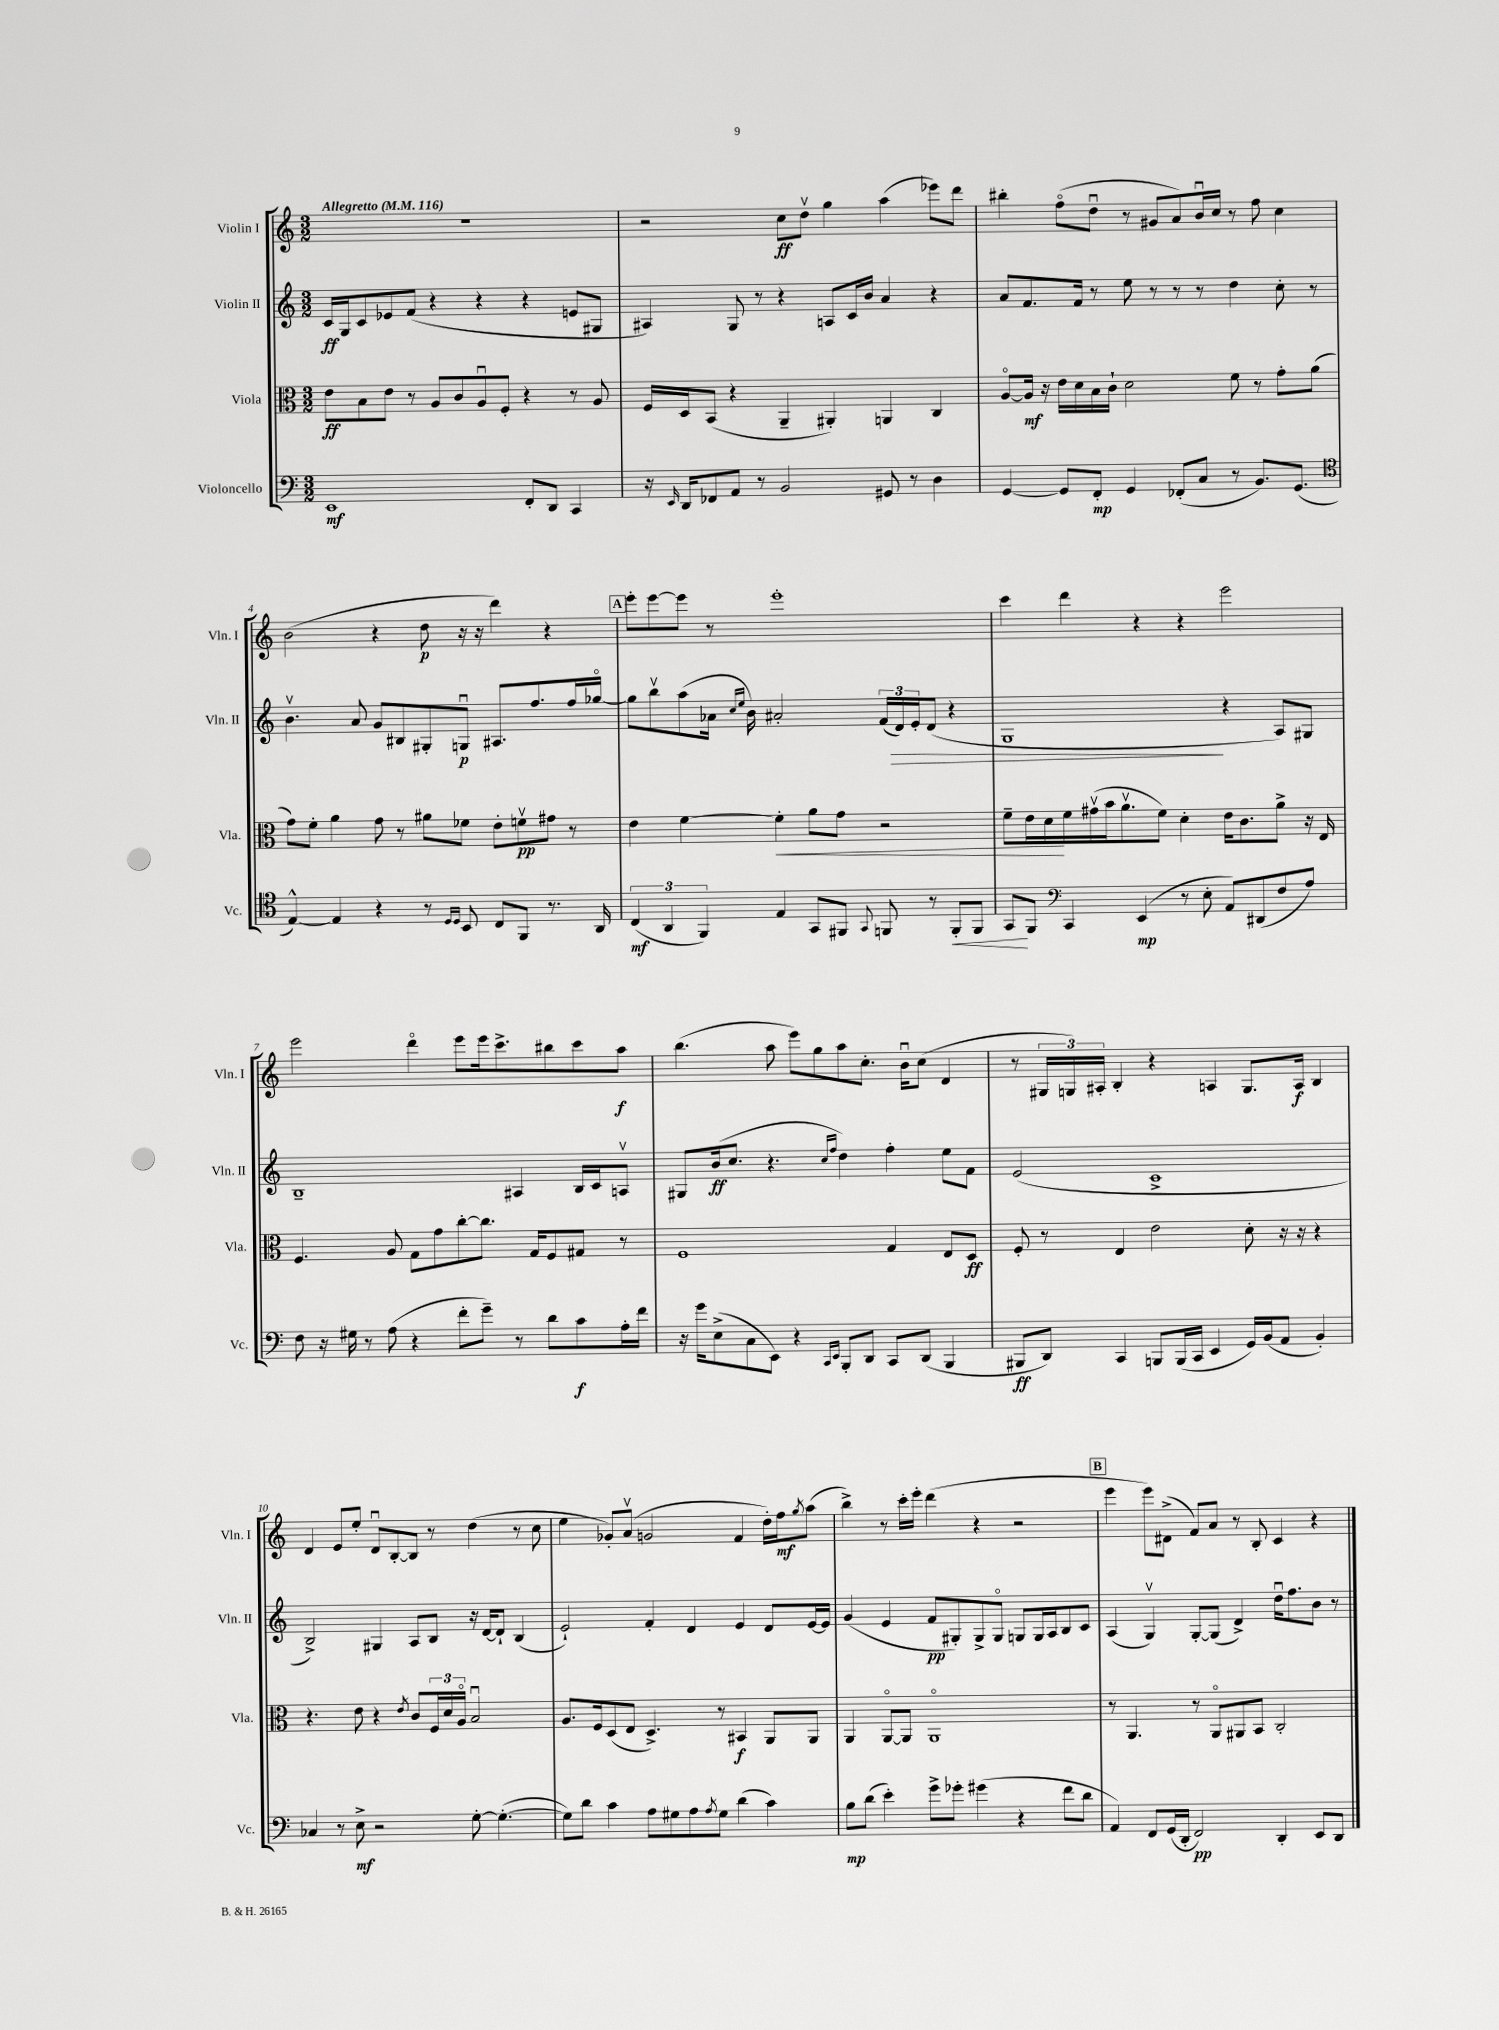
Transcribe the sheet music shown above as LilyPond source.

<<
\new StaffGroup <<
\new Staff = "s0" \with { instrumentName = "Violin I" shortInstrumentName = "Vln. I" } {
    \clef treble \key c \major \numericTimeSignature \time 3/2 \tempo "Allegretto" 4 = 116
    R1. |
    r2 c''8\ff d''8\upbow g''4 a''4( ees'''8) d'''8 |
    bis''4-. f''8\flageolet( d''8\downbow r8 gis'8 a'8) b'16\downbow c''16 r8 f''8 c''4 |
    b'2( r4 d''8\p r16 r16 d'''4) r4 |
    \mark \markup { \box "A" } e'''8-. e'''8~ e'''8 r8 e'''1-. |
    c'''4 d'''4 r4 r4 e'''2 |
    e'''2 d'''4\flageolet e'''8 e'''16 c'''8.-> bis''8 c'''8 a''8\f |
    b''4.( a''8 e'''8) g''8 a''8 c''8.-. b'16\downbow c''8( d'4 |
    r8 \tuplet 3/2 { gis16 g16) ais16-. } b4-. r4 a4 g8. a16\f b4 |
    d'4 e'8 e''8-. d'8\downbow b8~-. b8 r8 d''4( r8 c''8 |
    e''4 ges'8-.) a'8\upbow( g'2 f'4 d''16-.) f''16\mf \acciaccatura { g''8 } a''8( |
    b''4->) r8 c'''16-. e'''16-. d'''4( r4 r2 |
    \mark \markup { \box "B" } e'''4 e'''8) dis'8->( f'8) a'8 r8 b8-. c'4 r4 \bar "|." |
}
\new Staff = "s1" \with { instrumentName = "Violin II" shortInstrumentName = "Vln. II" } {
    \clef treble \key c \major \numericTimeSignature \time 3/2
    c'16\ff g16 c'8 ees'8 f'8( r4 r4 r4 e'8 gis8 |
    ais4) g8 r8 r4 a8 c'16 b'16 a'4 r4 |
    a'8 f'8. f'16 r8 e''8 r8 r8 r8 d''4 c''8-. r8 |
    b'4.\upbow a'8 g'8 bis8 gis8-. g8\downbow\p ais8. f''8. f''16 ges''16~\flageolet |
    \mark \markup { \box "A" } ges''8 b''8\upbow a''8( aes'16 \grace { c''16 e''16 } b'16) ais'2-. \tuplet 3/2 { f'16( d'16\>) e'16-. } d'8( r4 |
    g1\! r4 a8) gis8 |
    b1-- ais4 b16 c'16 a8\upbow |
    gis8 b'16\ff( c''8. r4. \grace { c''16 f''16 } d''4) f''4-. e''8 f'8 |
    e'2( c'1-> |
    b2->) gis4 a8 b8 r16 d'16~ d'8-! b4( |
    e'2-!) f'4-. d'4 e'4 d'8 e'16~ e'16 |
    g'4( e'4 f'8\pp gis8-.) gis8-> gis8\flageolet g8 g16 a16 b8 c'8 |
    \mark \markup { \box "B" } a4( g4\upbow) g8~-. g8( d'4->) d''16\downbow f''8. b'8 r8 \bar "|." |
}
\new Staff = "s2" \with { instrumentName = "Viola" shortInstrumentName = "Vla." } {
    \clef alto \key c \major \numericTimeSignature \time 3/2
    e'8\ff b8 e'8 r8 a8 c'8 a8\downbow f8-. r4 r8 a8 |
    f16 d16 b,8( r4 a,4-- ais,4-.) a,4 c4 |
    a8~\flageolet a16\mf r16 e'16 d'16 b16 c'16-! d'2 f'8 r8 g'8-. a'8( |
    g'8) f'8-. a'4 g'8 r8 ais'8 fes'8 e'8-. f'8\upbow\pp gis'8 r8 |
    \mark \markup { \box "A" } e'4 f'4~ f'4-.\< a'8 g'8 r2 |
    f'8-- e'16 d'16\! f'16 gis'16\upbow( b'16 a'8.\upbow f'8) d'4-. e'16 c'8. a'8-> r16 e16 |
    f4. a8 g8 g'8 c''8~-. c''8. g16 f8 gis8 r8 |
    f1 g4 e8 d8\ff |
    f8-. r8 e4 e'2 d'8-. r16 r16 r4 |
    r4. e'8 r4 \acciaccatura { e'8 } c'8 \tuplet 3/2 { f16 d'16 a16\flageolet } b2\downbow |
    a8. f16 d8( e8 d4.->) r8 bis,4\f a,8 a,8 |
    a,4 a,8~\flageolet a,8 a,1\flageolet |
    \mark \markup { \box "B" } r8 a,4. r8 a,8\flageolet ais,8 b,8 c2-. \bar "|." |
}
\new Staff = "s3" \with { instrumentName = "Violoncello" shortInstrumentName = "Vc." } {
    \clef bass \key c \major \numericTimeSignature \time 3/2
    e,1\mf f,8-. d,8 c,4 |
    r16 \grace { e,16 } d,16 fes,8 a,8 r8 b,2 gis,8 r8 d4 |
    g,4~ g,8 f,8-.\mp g,4 fes,8-.( c8 r8 b,8.) g,8.( |
    \clef tenor e4~-^) e4 r4 r8 \grace { d16 d16 } b,8 c8 f,8 r8. a,16 |
    \mark \markup { \box "A" } \tuplet 3/2 { c4\mf( a,4 f,4) } e4 g,8 fis,8 \appoggiatura { g,8 } f,8 r8 f,8-.\< f,8 |
    g,8\! f,8 \clef bass c,4 e,4\mp( r8 e8-. a,8) dis,8( f8 a8) |
    f8 r16 gis16 r8 a8( r4 f'8-. g'8--) r8 d'8 c'8\f a16-. f'16 |
    r16 g'16 e8->( c8 e,8) r4 \grace { c,16 e,16 } b,,8-. d,8 c,8 d,8( b,,4 |
    bis,,8\ff d,8) c,4 b,,8 b,,16( c,16 e,4 g,16) b,16( a,8 b,4-.) |
    ces4 r8 e8->\mf r2 g8~-. g4.~-.( |
    g8) d'8 c'4 a8 gis8 a8 \acciaccatura { a8 } gis8 d'4( c'4) |
    b8\mp d'8( e'4-.) g'8-> ges'8-. gis'4( r4 f'8 d'8 |
    \mark \markup { \box "B" } a,4) f,8 g,16( d,16-. f,2\pp) d,4-. e,8 d,8 \bar "|." |
}
>>
>>
